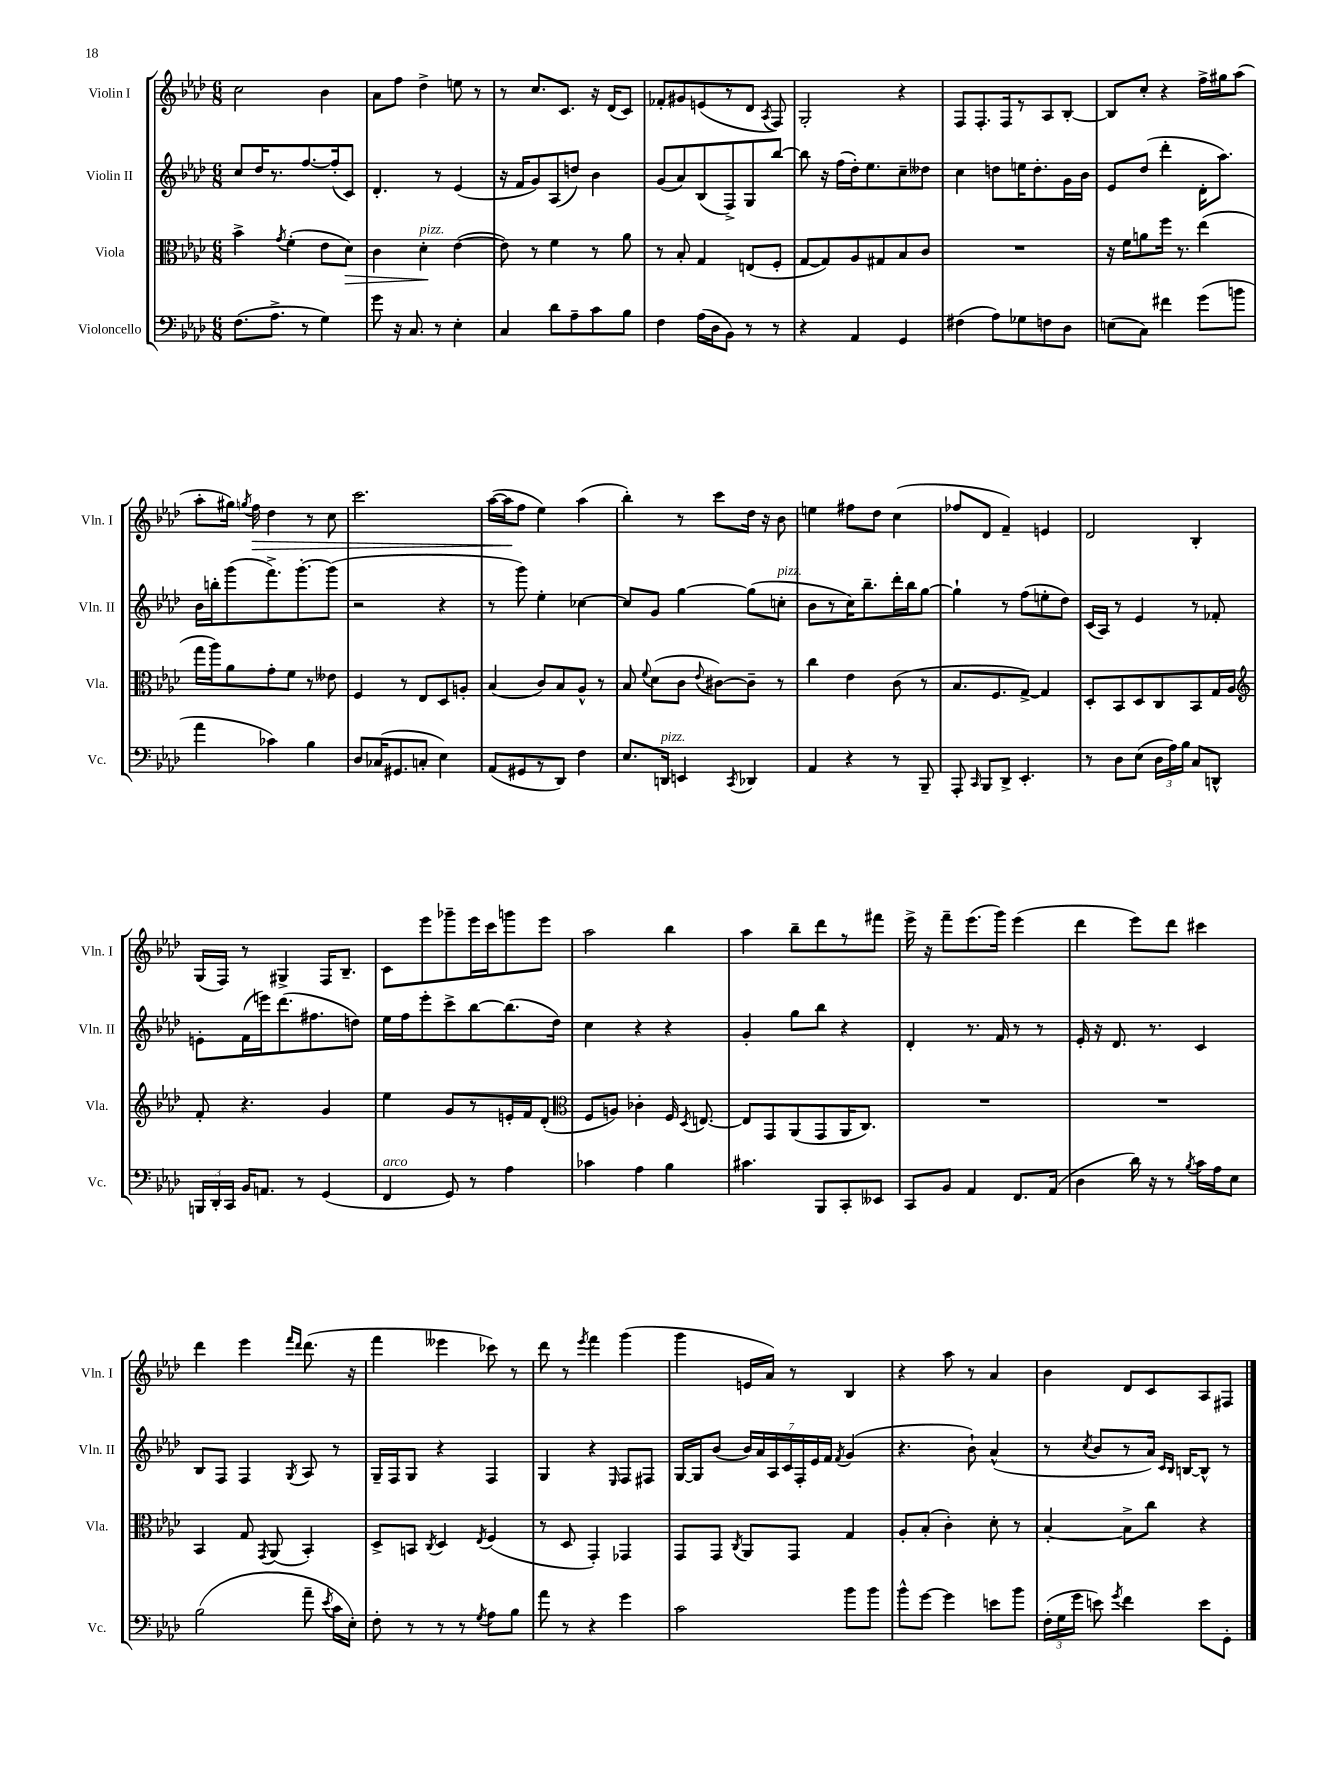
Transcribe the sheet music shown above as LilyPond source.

<<
\new StaffGroup <<
\new Staff = "s0" \with { instrumentName = "Violin I" shortInstrumentName = "Vln. I" } {
    \clef treble \key aes \major \numericTimeSignature \time 6/8
    \autoBeamOff c''2 bes'4 |
    aes'8[ f''8] des''4-> e''8 r8 |
    r8 c''8.[ c'8.] r16 des'16[( c'8]) |
    fes'8[-. gis'8 e'8( r8 des'8] \acciaccatura { aes8 } f8) |
    g2-. r4 |
    f8[ f8.-. f16 r8 aes8 bes8]~-. |
    bes8[ c''8]-. r4 f''16[-> gis''16 aes''8]( |
    aes''8[-. gis''16]) \acciaccatura { g''8 } f''16\> des''4 r8 c''8 |
    c'''2. |
    aes''16[~( aes''16\! f''8] ees''4) aes''4( |
    bes''4-.) r8 c'''8[ des''16] r16 bes'8 |
    e''4 fis''8[ des''8] c''4( |
    fes''8[ des'8] f'4--) e'4 |
    des'2 bes4-. |
    g16[( f16]) r8 gis4-> f16[ bes8.]-- |
    c'8[ ees'''8 ges'''8-- ees'''16 c'''16 g'''8 ees'''8] |
    aes''2 bes''4 |
    aes''4 bes''8[-- des'''8 r8 fis'''8] |
    ees'''16-> r16 f'''8[-- ees'''8.( g'''16]) ees'''4( |
    des'''4 ees'''8[) des'''8] cis'''4 |
    des'''4 ees'''4 \grace { f'''16[ des'''16] } des'''8.( r16 |
    f'''4 eeses'''4 ces'''8) r8 |
    des'''8 r8 \acciaccatura { ees'''8 } f'''4 g'''4( |
    g'''4 e'16[ aes'16]) r8 bes4 |
    r4 aes''8 r8 aes'4 |
    bes'4 des'8[ c'8 aes8 fis8] \bar "|." |
}
\new Staff = "s1" \with { instrumentName = "Violin II" shortInstrumentName = "Vln. II" } {
    \clef treble \key aes \major \numericTimeSignature \time 6/8
    \autoBeamOff c''8[ des''16 r8. f''8.~ f''16-.( c'8]) |
    des'4.-. r8 ees'4( |
    r16 f'16[ g'8) aes8( d''8]) bes'4 |
    g'8[( aes'8) bes8( f8->) g8 bes''8]~ |
    bes''8 r16 f''16[( des''16-.) ees''8. c''8-- deses''8] |
    c''4 d''8[ e''16 d''8.-. g'16 bes'16] |
    ees'8[ des''8]( des'''4-. des'16[-. aes''8.]) |
    bes'16[ b''16-. g'''8( f'''8.->) g'''8.~-. g'''8]( |
    r2 r4 |
    r8 g'''8) ees''4-. ces''4~ |
    ces''8[ g'8] g''4~ g''8[( c''8]-.^\markup { \italic "pizz." } |
    bes'8[ r8 c''16) bes''8.-- des'''16-. bes''16 g''8]~ |
    g''4-! r8 f''8[( e''8-. des''8]) |
    c'16[( aes16]) r8 ees'4 r8 fes'8-. |
    e'8[-. f'16( e'''16) des'''8.( fis''8. d''8]) |
    ees''16[ f''16 ees'''8-. c'''8-> bes''8~ bes''8.( des''16]) |
    c''4 r4 r4 |
    g'4-. g''8[ bes''8] r4 |
    des'4-. r8. f'16 r8 r8 |
    ees'16-. r16 des'8. r8. c'4 |
    bes8[ f8] f4 \acciaccatura { g8 } aes8 r8 |
    g16[-- f16 g8] r4 f4 |
    g4 r4 \grace { ees16 } f8[ fis8] |
    g16[~ g16 bes'8]( \tuplet 7/4 { bes'16[) aes'16 aes16 c'16 f16-. ees'16 f'16] } \acciaccatura { f'8 } g'4( |
    r4. bes'8-!) aes'4-^( |
    r8 \acciaccatura { c''8 } bes'8[ r8 aes'16]) \grace { c'16[ bes16] } b16[~ b8]-^ r8 \bar "|." |
}
\new Staff = "s2" \with { instrumentName = "Viola" shortInstrumentName = "Vla." } {
    \clef alto \key aes \major \numericTimeSignature \time 6/8
    \autoBeamOff bes'4-> \acciaccatura { g'8 } f'4-.( ees'8[ des'8]\>) |
    c'4 des'4-.\!^\markup { \italic "pizz." } ees'4~( |
    ees'8) r8 f'4 r8 aes'8 |
    r8 bes8-. g4 e8[( f8]-. |
    g8[~ g8) aes8 gis8 bes8 c'8] |
    R2. |
    r16 f'16[ a'8 f''16] r8. ees''4( |
    g''16[ aes''16) aes'8 g'8-. f'8] r8 eeses'8 |
    f4 r8 ees8[ des8 a8]-. |
    bes4( c'8[) bes8 aes8]-^ r8 |
    bes8 \appoggiatura { f'8 } des'8[( c'8] \appoggiatura { ees'8 } cis'8[~) cis'8]-- r8 |
    c''4 ees'4 c'8( r8 |
    bes8.[ f8. g8]~->) g4 |
    des8[-. bes,8 des8 c8 bes,8 g16 aes16] |
    \clef treble f'8-. r4. g'4 |
    ees''4 g'8[ r8 e'16-. f'16 des'8]-.( |
    \clef alto f8[ a8]) ces'4-. f16 \acciaccatura { des8 } e8.~ |
    e8[ g,8 aes,8( g,8 aes,16 c8.]) |
    R2. |
    R2. |
    bes,4 g8 \acciaccatura { g,8 } aes,8( bes,4-.) |
    des8[-> b,8] \acciaccatura { c8 } des4 \acciaccatura { ees8 } f4( |
    r8 des8 g,4-.) ges,4 |
    g,8[ g,8] \acciaccatura { c8 } aes,8[ g,8] g4 |
    aes8[-. bes8]-.( c'4-.) des'8-. r8 |
    bes4~-. bes8[-> c''8] r4 \bar "|." |
}
\new Staff = "s3" \with { instrumentName = "Violoncello" shortInstrumentName = "Vc." } {
    \clef bass \key aes \major \numericTimeSignature \time 6/8
    \autoBeamOff f8.[( aes8.]-> r8 g4) |
    g'8 r16 c8. r8 ees4-. |
    c4 des'8[ aes8-- c'8 bes8] |
    f4 aes16[( des16 bes,8]) r8 r8 |
    r4 aes,4 g,4 |
    fis4( aes8[) ges8 f8 des8] |
    e8[( c8]) fis'4 g'8[( b'8] |
    aes'4 ces'4) bes4 |
    des8[ ces16( gis,8. c8]-. ees4) |
    aes,8[( gis,8 r8 des,8]) f4 |
    ees8.[ d,16]^\markup { \italic "pizz." } e,4 \acciaccatura { c,8 } des,4 |
    aes,4 r4 r8 bes,,8-- |
    aes,,8-. \grace { c,16 } bes,,8[ des,8]-> ees,4.-. |
    r8 des8[ ees8]( \tuplet 3/2 { des16[ aes16) bes16] } c8[ d,8]-^ |
    \tuplet 3/2 { b,,16[ des,16-. c,16] } bes,16[ a,8.] r8 g,4( |
    f,4^\markup { \italic "arco" } g,8) r8 aes4 |
    ces'4 aes4 bes4 |
    cis'4. bes,,8[ c,8-. eeses,8] |
    c,8[ bes,8] aes,4 f,8.[ aes,16]( |
    des4 des'16) r16 r8 \acciaccatura { bes8 } c'16[ aes16 ees8] |
    bes2( aes'8-- \acciaccatura { ees'8 } c'16[ ees16]-.) |
    f8-. r8 r8 r8 \acciaccatura { g8 } aes8[ bes8] |
    aes'8 r8 r4 g'4 |
    c'2 bes'8[ bes'8] |
    bes'8[-^ g'8]~ g'4 e'8[ bes'8] |
    \tuplet 3/2 { f16[-.( g16 g'16] } e'8) \acciaccatura { g'8 } f'4 e'8[ g,8]-. \bar "|." |
}
>>
>>
\layout { \context { \Score \remove "Bar_number_engraver" } }
